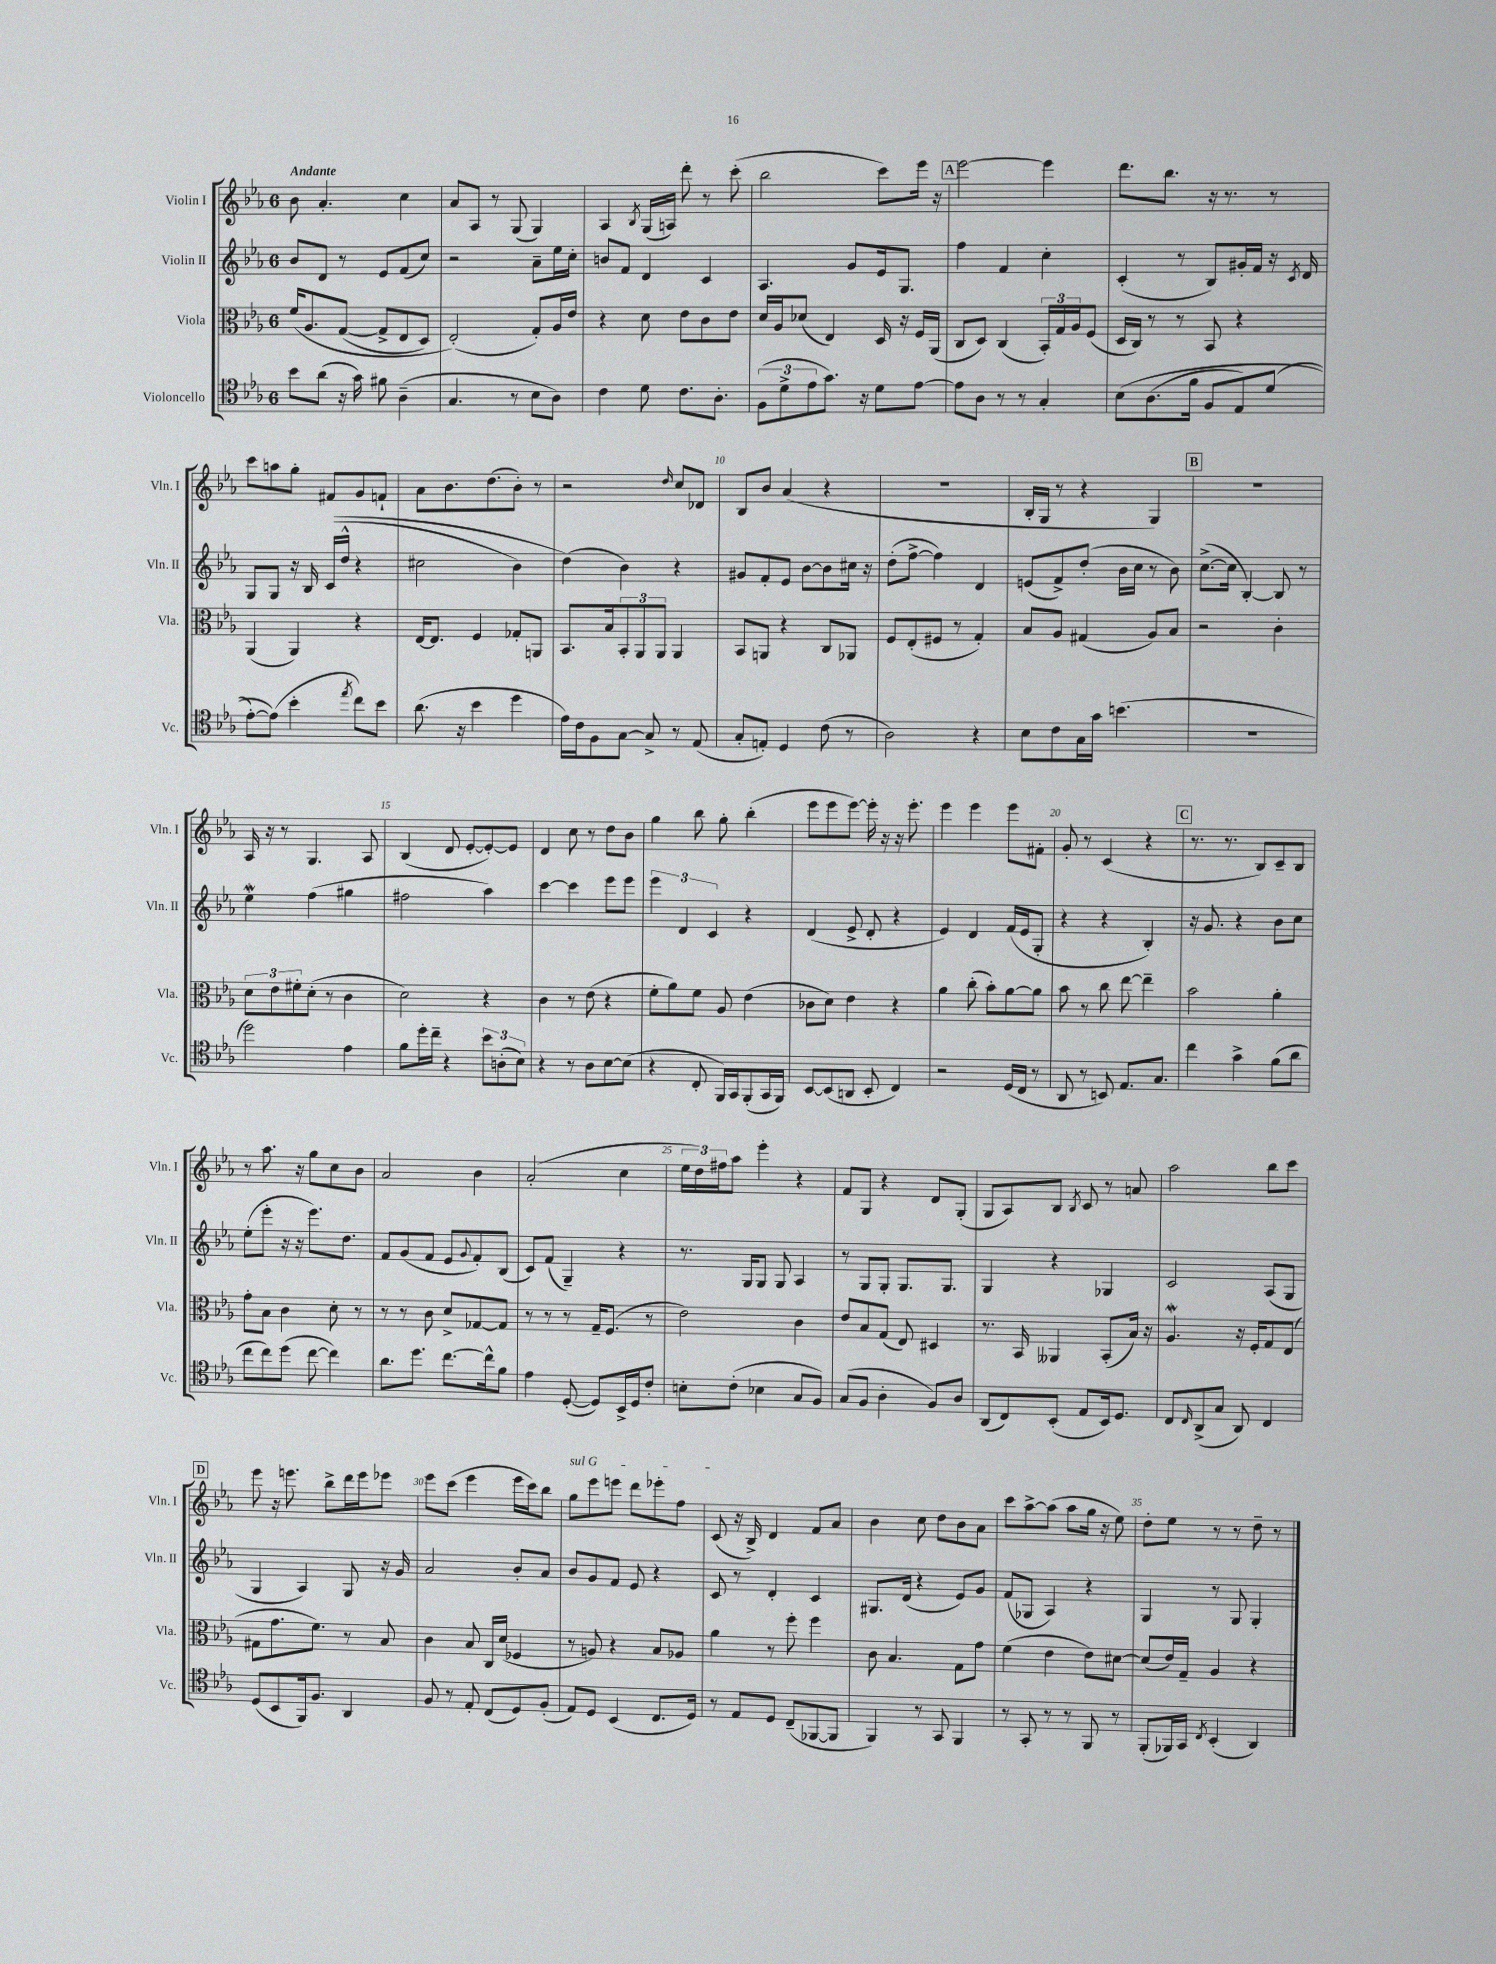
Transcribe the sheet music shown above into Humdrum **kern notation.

**kern	**kern	**kern	**kern
*part4	*part3	*part2	*part1
*staff4	*staff3	*staff2	*staff1
*I"Violoncello	*I"Viola	*I"Violin II	*I"Violin I
*I'Vc.	*I'Vla.	*I'Vln. II	*I'Vln. I
*clefC4	*clefC3	*clefG2	*clefG2
*k[b-e-a-]	*k[b-e-a-]	*k[b-e-a-]	*k[b-e-a-]
*M6/8	*M6/8	*M6/8	*M6/8
=1	=1	=1	=1
!	!	!	!LO:TX:a:B:t=Andante
8b-\L	(16f/KL	8b-/L	8b-\
.	8.A-/	.	.
(8a-\J	.	8d/J	4.a-'/
16r	([8G/J	8r	.
16g\)	.	.	.
8f#X\	8G^/L]	8e-/L	.
(4A-~\	8E-/	(8f/	4cc\
.	8D/J)	8cc/J)	.
=2	=2	=2	=2
4.G/	(2E-'/)	2r	8a-/L
.	.	.	8A-/J
.	.	.	8r
8r	.	.	(8G/
8B-\L	8G'/L)	8a-~\L	4G/)
8A-\J)	16A-/L	16ee-\L	.
.	16e-/JJ	16cc'\JJ	.
=3	=3	=3	=3
4c\	4r	8bn/L	4A-/
.	.	8f/J	.
.	.	.	8qB-/
8d\	8d\	4d/	(16G/LL
.	.	.	16An/JJ)
8.c\L	8e-\L	.	8ddd'\
.	8c\	4c/	8r
8.A-'\J	.	.	.
.	8e-\J	.	(8ccc'\
=4	=4	=4	=4
(12F\L	16d/LL	4.A-/	2bb-\
.	16A-/J	.	.
12d^\	.	.	.
.	(8d-X/J	.	.
12e-\	.	.	.
8.g\J)	4E-/)	.	.
.	.	8g/L	.
16r	.	.	.
8d\L	16D/	16e-/k	8ccc\L)
.	16r	8.G/J	.
[8e-\J	16F/LL	.	16eee-\Jk
.	(16AA-/JJ	.	16r
!!LO:REH:place=s1:t=A
=5	=5	=5	=5
8e-\L]	8C/L	4ff\	[2eee-\
8A-\J	8D/J)	.	.
8r	(4C/	4f/	.
8r	.	.	.
4G'/	24BB-'/LL)	4cc'\	4eee-\]
.	24G/	.	.
.	24A-/J	.	.
.	(8F/J	.	.
=6	=6	=6	=6
(8B-\L	16D/LL	(4c'/	8.ddd\L
.	16C/JJ)	.	.
(8.A-\	8r	.	.
.	.	.	8.bb-\J
.	8r	8r	.
16f\Jk	.	.	.
8F/L	8BB-/	8B-/L)	16r
.	.	.	8.r
8E-/)	4r	16g#X'/L	.
.	.	16f/JJ	.
(8d/J	.	16r	8r
.	.	8qc/	.
.	.	16d/	.
!!LO:LB:g=z
=7	=7	=7	=7
[8e-'\L)	(4AA-/	8G/L	8ccc\L
(8e-\J])	.	8G/J	8aan\
4b-'\	4AA-/)	16r	8gg'\J
.	.	16B-/	.
.	.	((16c/LL	8f#X/L
.	.	16dd^^/JJ	.
8qee-/	.	.	.
8cc\L)	4r	4r	8g/
8b-\J	.	.	8fn`/J
=8	=8	=8	=8
(8.a-\	[16E-/KL	2cc#X\	8a-\L
.	8.E-/J]	.	.
.	.	.	8.b-\
16r	.	.	.
4b-\	4F/	.	.
.	.	.	(8.dd\
4dd\	8G-X'/L	4b-\)	8b-'\J)
.	8AAn/J	.	8r
=9	=9	=9	=9
16e-\LL)	8.BB-/L	(4dd\)	2r
16c\J	.	.	.
8F\	.	.	.
.	16B-/k	.	.
[8G\J	12BB-'/	4b-\)	.
.	12AA-/	.	.
8G^/]	.	.	.
.	12AA-/J	.	.
.	.	.	16qqdd/
8r	4AA-/	4r	8cc/L
(8E-/	.	.	8d-X/J
=10	=10	=10	=10
8G'/L	8BB-/L	8g#X/L	8B-/L
8En'/J)	8AAn/J	8f'/	8b-/J
4D/	4r	8e-/J	(4a-/
.	.	[8b-\L	.
(8c\	8C/L	8b-\]	4r
8r	8AA-X/J	16cc#X\Jk	.
.	.	16r	.
=11	=11	=11	=11
2A-\)	8F/L	(8dd'\L	2.r
.	(8E-'/	[8ff^\J	.
.	8F#X/J	4ff\])	.
.	8r	.	.
4r	4G'/)	4d/	.
=12	=12	=12	=12
8B-\L	8B-/L	(8en/L	16B-'/LL
.	.	.	16G/JJ
8c\	8A-/J	8f^/)	8r
16G\L	(4G#X/	(8dd'/J	4r
16g\JJ	.	.	.
(4.bn\	.	16b-\LL	.
.	.	16cc\JJ	.
.	8A-/L)	8r	4G/)
.	8B-/J	8b-\)	.
!!LO:REH:place=s1:t=B
=13	=13	=13	=13
2.r	2r	([8.cc^\L	2.r
.	.	16cc\Jk]	.
.	.	[4B-'/)	.
.	4c'\	8B-/]	.
.	.	8r	.
!!LO:LB:g=z
=14	=14	=14	=14
2dd\)	12d\L	4ee-w\	16A-/
.	.	.	16r
.	12e-\	.	.
.	.	.	8r
.	12f#X'\	.	.
.	(8d'\J	(4ff\	4.G/
.	8r	.	.
4e-\	4c\	4gg#X\	.
.	.	.	8A-/
=15	=15	=15	=15
8f\L	2d\)	2ff#X\	(4B-/
16dd'\L	.	.	.
16cc~\JJ	.	.	.
4r	.	.	8d/
.	.	.	[8e-'/L
12b-\L	4r	4aa-\)	8e-'/_)
(12An'\	.	.	.
.	.	.	8e-/J]
12B-\J)	.	.	.
=16	=16	=16	=16
4r	4c\	[4ccc\	4d/
8r	8r	4ccc\]	8cc\
8A-\L	(8e-\	.	8r
[8B-\	4r	8eee-\L	8dd\L
(8B-\J]	.	8eee-\J	8b-\J
=17	=17	=17	=17
4r	8f'\L	6eee-\	4gg\
.	8a-\)	.	.
.	.	6d/	.
8C'/	8f\J	.	8bb-\
.	.	6c/	.
16FF/LL)	8A-/	.	8gg'\
16GG/J	.	.	.
(8FF'/	(4e-\	4r	(4bb-'\
16GG/L	.	.	.
16FF/JJ)	.	.	.
=18	=18	=18	=18
[8BB-/L	8c-X\L	(4d/	8eee-\L
(8BB-/]	8d\J)	.	8eee-\
8AAn/J	4e-\	8e-^/	[8eee-\J)
8BB-'/	.	8d'/	16eee-'\]
.	.	.	16r
4C/)	4r	4r	16r
.	.	.	8.eee-'\
=19	=19	=19	=19
2r	4a-\	4e-/)	4eee-\
.	(8cc'\	4d/	4eee-\
.	8b-'\L)	.	.
(16D/LL	[8a-\	(16f/LL	8eee-\L
16C/JJ	.	16e-/J	.
8r	8a-\J]	8G'/J	8f#X'\J
=20	=20	=20	=20
8AA-/	8b-\	4r	8g'/
8r	8r	.	8r
8BBn/)	8cc\	4r	(4c/
8.E-/L	[8ee-\	.	.
.	4ee-~\]	4B-'/)	4r
8.G/J	.	.	.
!!LO:REH:place=s1:t=C
=21	=21	=21	=21
4cc\	2b-\	16r	8.r
.	.	8.g/	.
.	.	.	8.r
4g^\	.	4r	.
.	.	.	8B-/L)
(8f\L	4a-'\	8b-\L	8c~/
8a-\J	.	8cc\J	8B-/J
!!LO:LB:g=z
=22	=22	=22	=22
8cc\L	8g'\L	(8ee-'\L	8r
8cc\)	8B-\J	8eee-'\J	8.aa-\
(8dd\J	4c\	16r	.
.	.	16r	16r
[8cc\	.	8.eee-\L)	8gg\L
4cc\])	8d'\	.	8cc\
.	.	8.dd\J	.
.	8r	.	8b-\J
=23	=23	=23	=23
8.a-\L	8r	8f/L	2a-/
.	8r	(8g/	.
8.dd\J	.	.	.
.	8c\	8f/J	.
[8.cc\L	8d^/L	8e-/L	.
.	.	8qqg/	.
.	[8G-X/	8f'/)	4b-\
16cc^^\k]	.	.	.
8f\J	8G-/J]	(8B-/J	.
=24	=24	=24	=24
4e-\	8r	8c/L)	(2a-'/
.	8r	(8f/J	.
([8D'/	8r	4G~/)	.
8D/L])	16G~/KL	.	.
.	(8.F/J	.	.
16BB-^/L	.	4r	4cc\
16D/J	.	.	.
8c'/J	8r	.	.
=25	=25	=25	=25
8Bn'\L	2e-\)	8.r	24ee-\LL
.	.	.	24dd\)
.	.	.	24ff#X\J
(8c'\J	.	.	8aa-\J
.	.	16G/KL	.
4B-X\	.	8G/J	4eee-'\
.	.	8G/	.
8G/L	4c\	4A-/	4r
8F/J)	.	.	.
=26	=26	=26	=26
(8G/L	8e-/L	8r	8f/L
8F/J	8B-/	8G/L	8G/J
4A-'\	(8G/J	8G'/J	4r
.	8E-/)	8.G/L	.
8F/L)	4D#X/	.	8d/L
.	.	8.G/J	.
8A-/J	.	.	(8G'/J
=27	=27	=27	=27
(8AA-/L	8.r	4G/	8G/L
8C/)	.	.	8A-/)
.	16BB-/	.	.
(8BB-'/J	4AA--X/	4r	8B-/J
.	.	.	8qB-/
8E-/L	.	.	8c/
16BB-/k)	(8BB-'/L	4G-X/	8r
8.D/J	.	.	.
.	16B-/Jk)	.	8an/
.	16r	.	.
=28	=28	=28	=28
8C/L	4.A-w/	2c/	2aa-\
16qqC/	.	.	.
(8AA-^/	.	.	.
8G/J	.	.	.
8AA-/)	16r	.	.
.	16F'/KL	.	.
4C/	8G/	(8A-/L	8bb-\L
.	(8E-/J	8G/J	8ccc\J
!!LO:LB:g=z
!!LO:REH:place=s1:t=D
=29	=29	=29	=29
(8D/L	8G#X\L	4G/	8eee-\
8BB-/	8.g\	.	16r
.	.	.	8.eeen\
16FF/k)	.	4A-/)	.
8.F/J	8.f\J)	.	.
.	.	.	8bb-^\L
4AA-/	8r	8G/	16ddd\L
.	.	.	16eee\J
.	8B-/	16r	8eee-X\J
.	.	16g/	.
=30	=30	=30	=30
8F/	4c\	2a-/	8eee-\L
8r	.	.	(8ccc\J
8E-'/	8B-/	.	4eee-\
(8C/L	16C/LL	.	.
.	(16d/JJ	.	.
8D/)	4F-X/	8b-'/L	16eee-\LL
.	.	.	16ccc\J)
(8F'/J	.	8a-/J	8bb-\J
=31	=31	=31	=31
!	!	!	!LO:TX:a:i:t=sul G
8E-/L)	8r	8b-/L	8gg\L
8D/J	8An/)	8g/	8eee-\
(4BB-/	4r	8f/J	8eeen\J
.	.	8e-/	8ddd\L
8.C/L	8B-/L	4r	8eee-X'\
.	8A-X/J	.	8ff\J
16D/Jk)	.	.	.
=32	=32	=32	=32
8r	4a-\	8c/	(8c/
8E-/L	.	8r	16r
.	.	.	16B-^/)
8D/J	8r	4d'/	4d/
(8C~/L	8ff'\	.	.
[8FF-X/	4ff\	4c/	8f/L
8FF-/J]	.	.	8a-/J
=33	=33	=33	=33
4FF/)	8c\	8.G#X/L	4b-\
.	4.B-/	.	.
.	.	(16d/Jk	.
8r	.	4r	8cc\
8GG/	.	.	8dd\L
4FF/	8G\L	8e-/L)	8b-\
.	8g\J	8g/J	8a-\J
=34	=34	=34	=34
8r	(4f\	(8f/L	8ccc\L
8GG'/	.	8G-X/J	[8aa-^\
8r	4e-\	4A-/)	(8aa-\J]
8r	.	.	8aa-\L
8FF/	8e-\L)	4r	16gg\Jk
.	.	.	16r
8r	[8d#X\J	.	8ee-\)
=35	=35	=35	=35
(8FF'/L	(8d#/L]	4G/	8dd'\L
16FF-X/L)	16e-/L)	.	8ee-\J
16GG/JJ	16G~/JJ	.	.
8qC/	.	.	.
(4BB-'/	4A-/	8r	8r
.	.	8G/	8r
4AA-/)	4r	4G'/	8dd~\
.	.	.	8r
==	==	==	==
*-	*-	*-	*-
